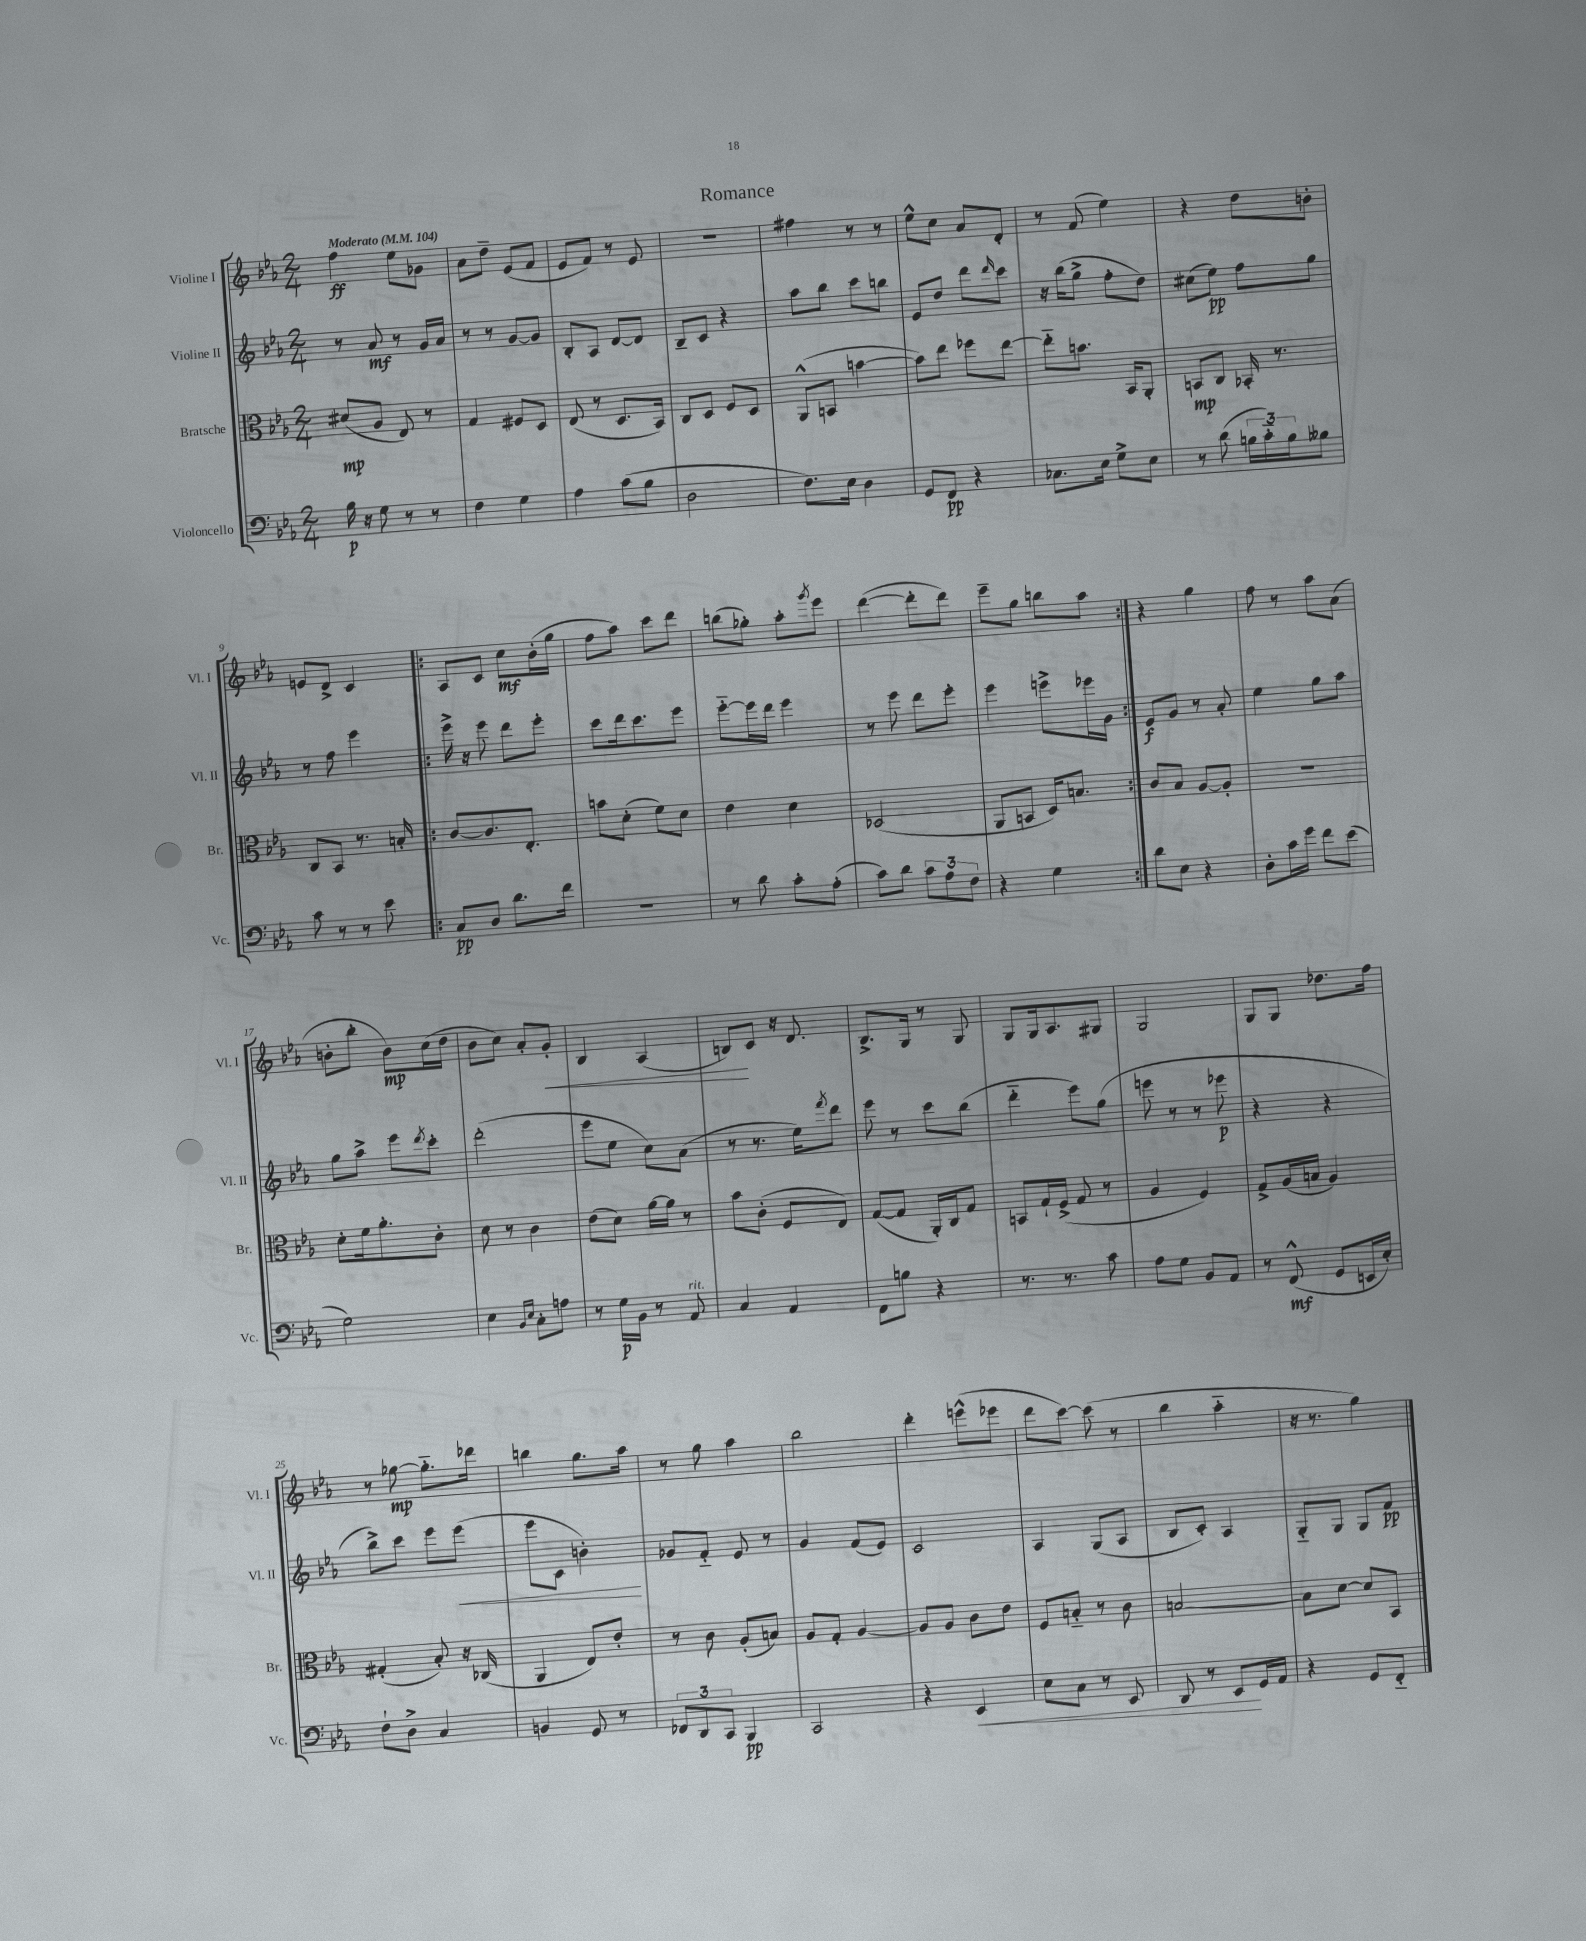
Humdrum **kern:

**kern	**kern	**kern	**kern
*staff4	*staff3	*staff2	*staff1
*clefF4	*clefC3	*clefG2	*clefG2
*k[b-e-a-]	*k[b-e-a-]	*k[b-e-a-]	*k[b-e-a-]
*M2/4	*M2/4	*M2/4	*M2/4
*MM104	*MM104	*MM104	*MM104
16B-	(8d#	8r	4ff
16r	.	.	.
8G	8A-	8a-	.
8r	8E-)	8r	8ee-
8r	8r	16g	8g-
.	.	16a-	.
=	=	=	=
4F	4G	8r	8a-
.	.	8r	8dd~
4G	8F#	[8g	(8e-
.	8D	8g]	8f
=	=	=	=
4A-	(8E-	8B-'	8e-
.	8r	8A-	8f)
(8c	8.D	[8d	8r
8B-	.	8d]	8e-
.	16BB-)	.	.
=	=	=	=
2D	8C	8B-~	2r
.	8D	8c	.
.	8F	4r	.
.	8D	.	.
=	=	=	=
8.F)	(8AA-^^	8aa-	4ff#
.	8BB	8bb-	.
16E-	.	.	.
4D	[4b	8ccc	8r
.	.	8bb	8r
=	=	=	=
8GG	8b])	8e-	8ee-^^
8FF	8ee-	8dd	8cc
4r	8ff-	8ddd	8a-
.	.	16qqddd	.
.	[8ee-	8ccc	8d'
=	=	=	=
8.C-	8ee-'~]	16r	8r
.	.	(16bb-	.
.	8.b	8gg^	(8f
16E-	.	.	.
8G^	.	8ff'	4ee-)
.	16BB-	.	.
8E-	8AA-'	8dd)	.
=	=	=	=
8r	8BB	(8cc#	4r
(8d	8C	8ee-)	.
24B	16BB-'	8ff	8dd
24c'~)	.	.	.
.	8.r	.	.
24B	.	.	.
8B--	.	8gg	8b'
=	=	=	=
8c	8C	8r	8e
8r	8BB-	8ff	8d^
8r	8.r	4eee-	4c
8e-	.	.	.
.	16B'	.	.
=!|:	=!|:	=!|:	=!|:
8C	[8c	16eee-^	8A-
.	.	16r	.
8D	8.c]	8eee-	8c
8.d	.	8ddd	8cc
.	8.E-'	.	.
.	.	8eee-'	(16b-'
16f	.	.	16gg
=	=	=	=
2r	8b	8ccc	8ff
.	(8d'	16ddd	8aa-)
.	.	8.ccc	.
.	8f)	.	8ccc
.	8d	8eee-	8ddd
=	=	=	=
8r	4e-	[8eee-'~	(8bb
8d	.	16eee-]	8gg-')
.	.	16ddd	.
8c'	4d	4eee-	8aa-'
.	.	.	8qggg
(8A-'	.	.	8eee-
=	=	=	=
8c)	(2D-	8r	([4ddd
8d	.	8eee-	.
12c	.	8ddd	8ddd']
12A-	.	.	.
.	.	8eee-'	8ddd)
12F	.	.	.
=	=	=	=
4r	8AA-	4eee-	8eee-~
.	8BB	.	8gg
4G	16D)	8eee^	8bb
.	8.B	.	.
.	.	16eee-	8aa-
.	.	16g	.
=:|!	=:|!	=:|!	=:|!
8d	8c	8e-	4r
8E-	8B-	8g	.
4r	[8A-	8r	4gg
.	8A-']	8a-'	.
=	=	=	=
8D'	2r	4ee-	8ff
16c	.	.	8r
16g	.	.	.
8f	.	8gg	8aa-
(8e-	.	8aa-	(8a-
=	=	=	=
2G)	8d'	8gg	8b'
.	16f	8aa-^	8bb-'
.	8.a-'	.	.
.	.	8eee-	8b)
.	.	8qddd	.
.	8c'	8ccc'	(16cc
.	.	.	16dd
=	=	=	=
4E-	8d	(2ddd'	8b-
.	8r	.	8cc)
16qqBB-	.	.	.
16qqE-	.	.	.
8C'	4c	.	8a-'
8A	.	.	8g'
=	=	=	=
8r	(8e-	8eee-	4B-
16G	8d)	8ee-	.
16BB-	.	.	.
8r	[16a-	8cc)	(4A-
.	16a-]	.	.
8AA-	8r	(8a-	.
=	=	=	=
4C	8b-	8r	8B)
.	(8c'	8.r	8c
4AA-	8F	.	16r
.	.	16ee-)	8.d
.	.	8qfff	.
.	8E-)	8ddd	.
=	=	=	=
8FF	([8G	8eee-	8.B-^
8B	8G]	8r	.
.	.	.	16G
4r	16AA-')	8ccc	8r
.	16C	.	.
.	8G	(8bb-	8G
=	=	=	=
8.r	8BB	4ddd'~	8G
.	16G`	.	16G
8.r	(16F^	.	8.A-
.	8G	8eee-)	.
8c	8r	(8gg	8G#
=	=	=	=
8A-	4A-	8eee	2G
8G	.	8r	.
8BB-	4F)	8r	.
8AA-	.	8eee-	.
=	=	=	=
8r	8G^	4r	8G
(8FF^^	(16A-	.	8G
.	16B	.	.
8GG	4A-)	4r	8.dd-
16EE	.	.	.
16E-')	.	.	16ff
=	=	=	=
8F`	(4G#'	8bb-^)	8r
8D^	.	8ccc	[8gg-
4C	8B-')	8eee-	8.gg-'~]
.	16r	(8eee-	.
.	(16C-	.	16ddd-
=	=	=	=
4BB	4AA-	8eee-	4bb
.	.	8c	.
8GG	8E-)	4b')	8.gg
8r	8e-'	.	.
.	.	.	16aa-
=	=	=	=
12FF-	8r	8g-	8r
12DD	.	.	.
.	8c	8f'~	8gg
12CC	.	.	.
4BBB-	(8A-'	8e-	4aa-
.	8B)	8r	.
=	=	=	=
2CC	8A-	4g	2bb-
.	8G'	.	.
.	[4A-	(8f	.
.	.	8e-)	.
=	=	=	=
4r	8A-]	2c	4ddd'
.	8A-	.	.
4EE-	8c	.	(8eee^^
.	8e-	.	8eee-
=	=	=	=
8E-	8F	4A-	8ddd
8C	8B'~	.	[8ccc)
8r	8r	(8G	(8ccc]
8EE-	8c	8A-	8r
=	=	=	=
8DD	[2B	8B-	4bb-
8r	.	8c')	.
8EE-	.	4A-	4aa-'~
16GG	.	.	.
16AA-	.	.	.
=	=	=	=
4r	8B]	8G'~	16r
.	.	.	8.r
.	[8d	8G	.
8GG	8d]	8G	4gg)
8FF'~	8BB-	8f	.
==	==	==	==
*-	*-	*-	*-
